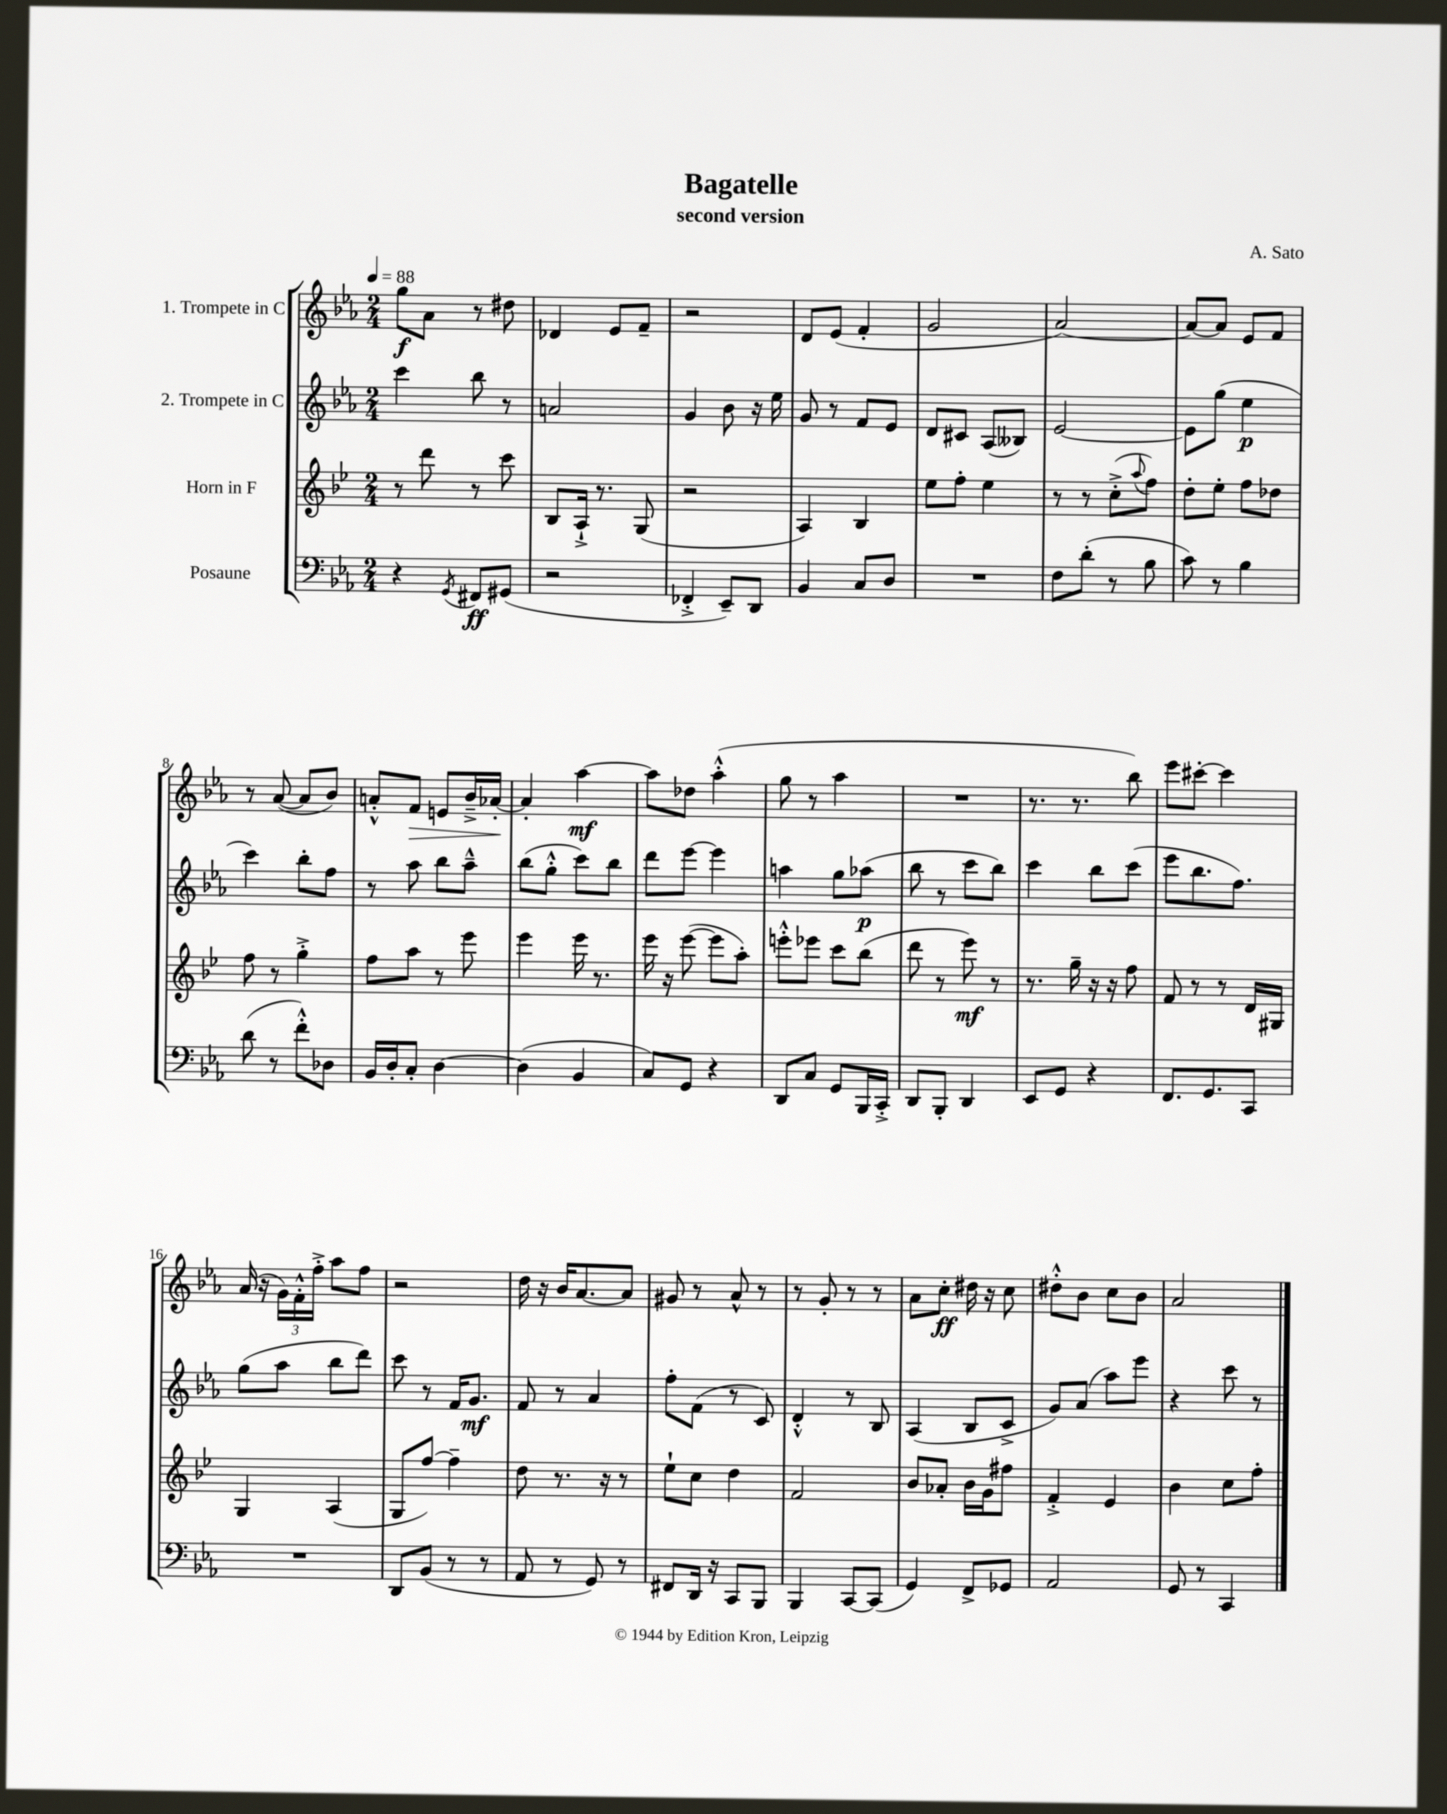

**kern	**kern	**kern	**kern
*staff4	*staff3	*staff2	*staff1
*clefF4	*clefG2	*clefG2	*clefG2
*k[b-e-a-]	*k[b-e-]	*k[b-e-a-]	*k[b-e-a-]
*M2/4	*M2/4	*M2/4	*M2/4
*MM88	*MM88	*MM88	*MM88
4r	8r	4ccc	8gg
.	8ddd	.	8a-
8qGG	.	.	.
8FF#	8r	8bb-	8r
(8GG#	8ccc	8r	8dd#
=	=	=	=
2r	8B-	2a	4d-
.	16A`^	.	.
.	8.r	.	.
.	.	.	8e-
.	(8G	.	8f~
=	=	=	=
4FF-'^	2r	4g	2r
8EE-~)	.	8b-	.
8DD	.	16r	.
.	.	16ee-	.
=	=	=	=
4BB-	4A)	8g	8d
.	.	8r	(8e-
8C	4B-	8f	4f'
8D	.	8e-	.
=	=	=	=
2r	8ee-	8d	2g
.	8ff'	8c#	.
.	4ee-	(8A-	.
.	.	8B--)	.
=	=	=	=
8F	8r	[2e-	[2a-)
(8d'	8r	.	.
8r	(8cc'^	.	.
.	8qqaa	.	.
8B-	8ff)	.	.
=	=	=	=
8c)	8dd'	8e-]	8a-_
8r	8ee-'	(8gg	8a-]
4B-	8ff	4ee-	8e-
.	8dd-	.	8f
=	=	=	=
(8d	8ff	4ccc)	8r
8r	8r	.	([8a-
8f'^^)	4gg'^	8bb-'	8a-]
8D-	.	8ff	8b-)
=	=	=	=
16BB-	8ff	8r	8a'^^
16D'	.	.	.
8C'	8aa	8aa-	8f
[4D	8r	8bb-	8e
.	8eee-	8aa-~^^	16b-~^
.	.	.	[16a-'
=	=	=	=
(4D]	4eee-	(8bb-	4a-']
.	.	8gg'^^	.
4BB-	16eee-	8ccc)	[4aa-
.	8.r	.	.
.	.	8bb-	.
=	=	=	=
8C)	16eee-	8ddd	8aa-]
.	16r	.	.
8GG	([8eee-	[8eee-	8dd-
4r	8eee-]	4eee-]	(4aa-'^^
.	8aa')	.	.
=	=	=	=
8DD	8eee'^^	4aa	8gg
8C	8eee-	.	8r
8GG	8ccc	8gg	4aa-
16BBB-	(8bb-	(8aa-	.
16CC'^	.	.	.
=	=	=	=
8DD	8ddd	8bb-	2r
8BBB-'	8r	8r	.
4DD	8eee-)	8ccc	.
.	8r	8bb-)	.
=	=	=	=
8EE-	8.r	4ccc	8.r
8GG	.	.	.
.	16gg~	.	8.r
4r	16r	8bb-	.
.	16r	.	.
.	8ff	(8ccc	8bb-)
=	=	=	=
8.FF	8f	8eee-	8eee-
.	8r	8.bb-	[8ccc#'
8.GG	.	.	.
.	8r	.	4ccc#]
.	.	8.ff)	.
8CC	16d	.	.
.	16G#	.	.
=	=	=	=
2r	4G	(8gg	(16a-
.	.	.	16r
.	.	8aa-	24g)
.	.	.	24f'^^
.	.	.	24ff'^
.	(4A	8bb-	8aa-
.	.	8ddd)	8ff
=	=	=	=
8DD	8G	8ccc	2r
(8BB-	[8ff)	8r	.
8r	4ff~]	16f	.
.	.	8.g	.
8r	.	.	.
=	=	=	=
8AA-	8dd	8f	16dd
.	.	.	16r
8r	8.r	8r	16b-
.	.	.	[8.a-
8GG)	.	4a-	.
.	16r	.	.
8r	8r	.	8a-]
=	=	=	=
8FF#	8ee-`	8ff'	8g#
16DD	8cc	(8f	8r
16r	.	.	.
8CC	4dd	8r	8a-^^
8BBB-	.	8c)	8r
=	=	=	=
4BBB-	2f	4d'^^	8r
.	.	.	8g'
[8CC	.	8r	8r
(8CC]	.	8B-	8r
=	=	=	=
4GG)	8b-	(4A-	8a-
.	8a-'	.	8cc'
8FF^	16b-	8B-	16dd#
.	16g	.	16r
8GG-	8ff#	8c^	8cc
=	=	=	=
2AA-	4f'^	8g)	8dd#'^^
.	.	(8a-	8b-
.	4e-	8aa-)	8cc
.	.	8eee-	8b-
=	=	=	=
8GG	4b-	4r	2a-
8r	.	.	.
4CC	8cc	8ccc	.
.	8ff'	8r	.
==	==	==	==
*-	*-	*-	*-
